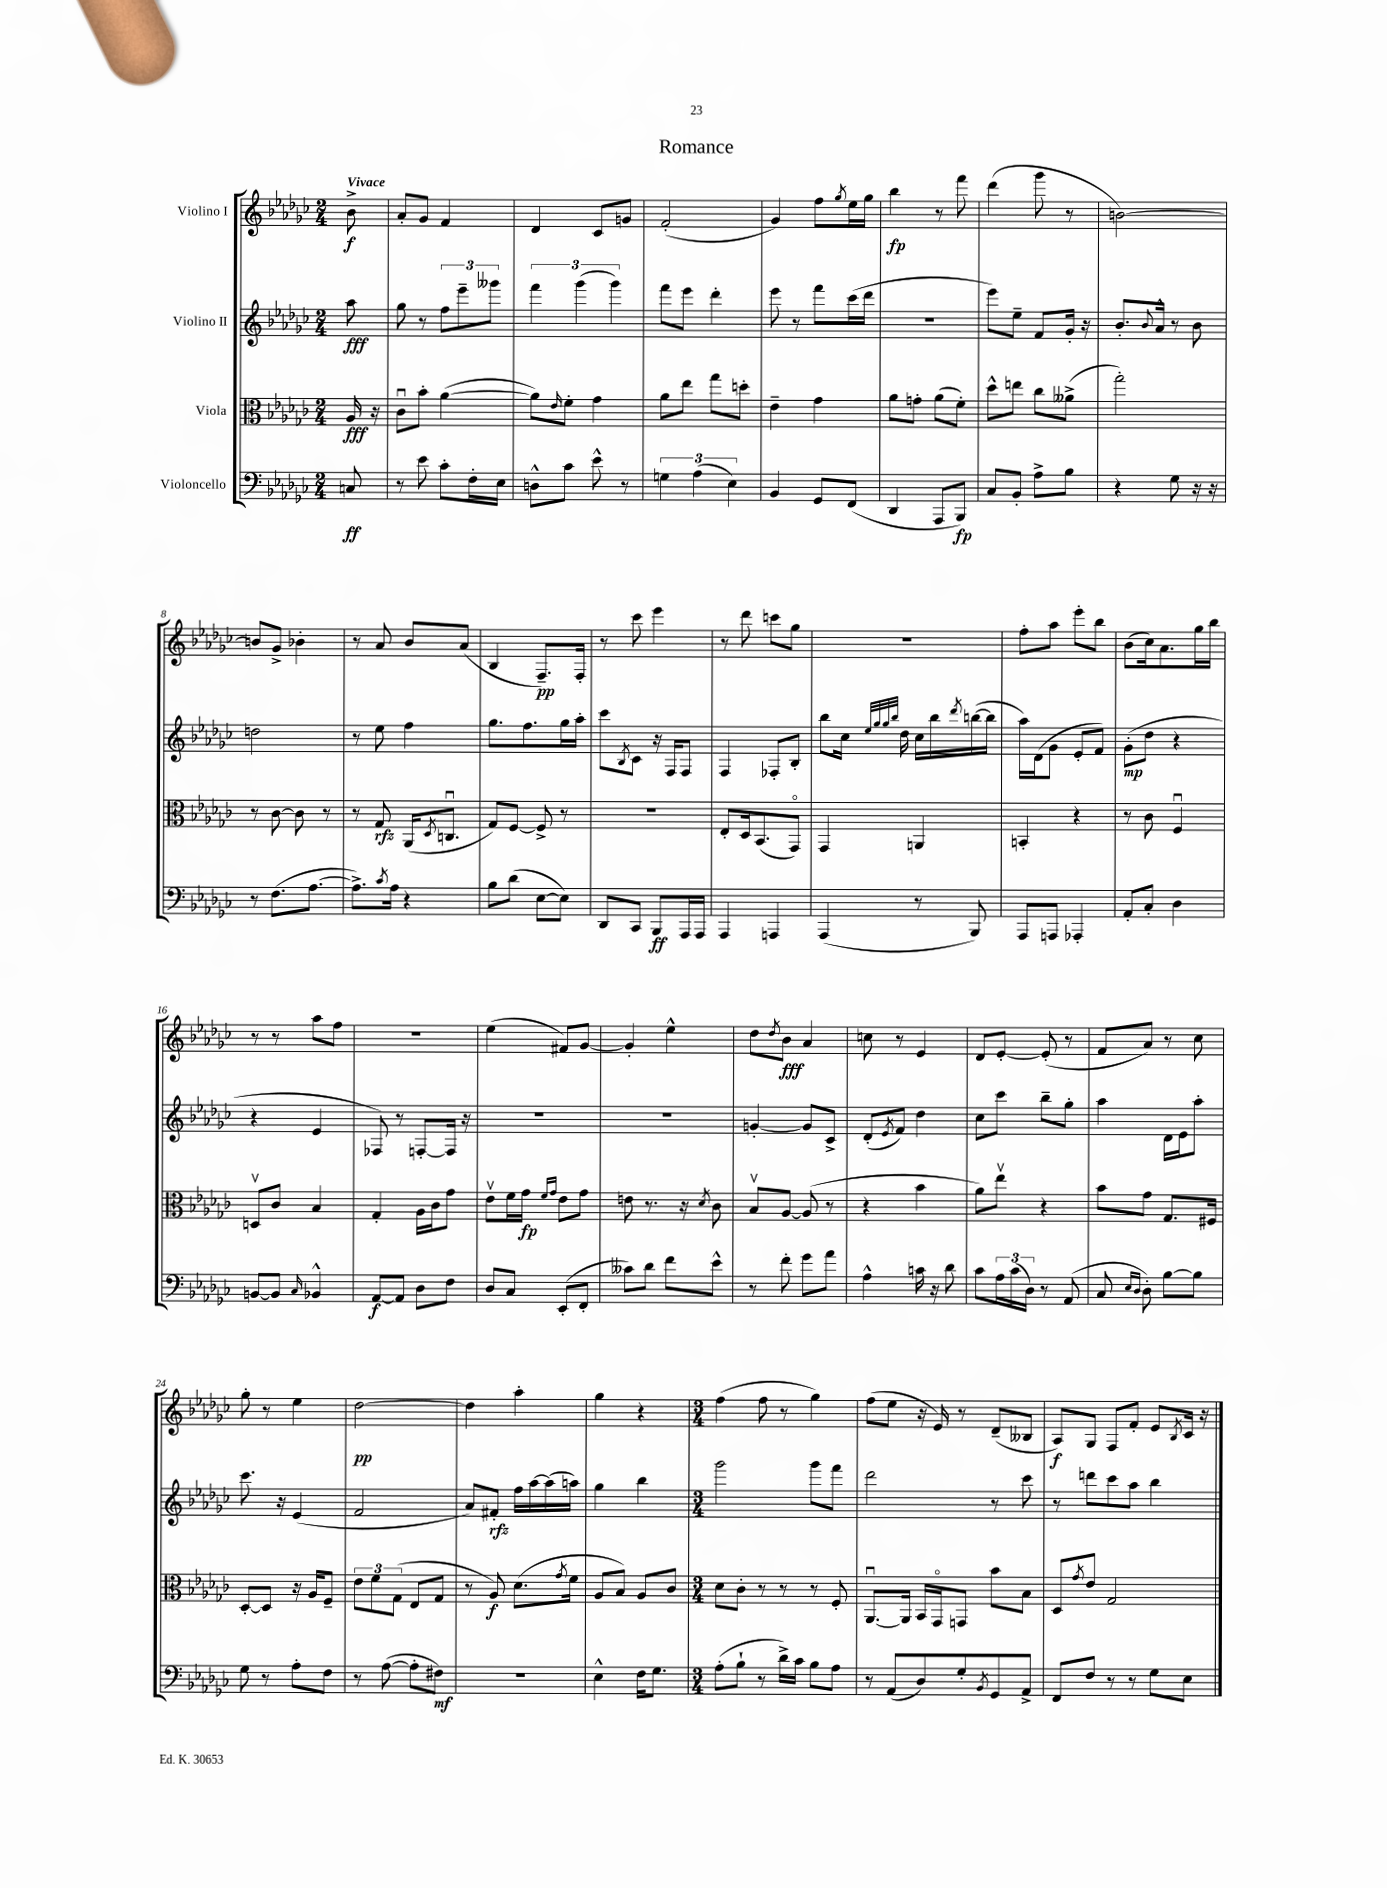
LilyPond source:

\header { title = "Romance" }
<<
\new StaffGroup <<
\new Staff = "s0" \with { instrumentName = "Violino I" } {
    \clef treble \key ges \major \numericTimeSignature \time 2/4 \partial 8 \tempo "Vivace"
    bes'8->\f |
    aes'8-. ges'8 f'4 |
    des'4 ces'8 g'8 |
    f'2-.( |
    ges'4) f''8 \acciaccatura { ges''8 } ees''16 ges''16 |
    bes''4\fp r8 f'''8 |
    des'''4( ges'''8 r8 |
    b'2~) |
    b'8 ges'8-> bes'4-. |
    r8 aes'8 bes'8 aes'8( |
    bes4 f8.--\pp) f16-. |
    r8 ces'''8 ees'''4 |
    r8 des'''8 c'''8 ges''8 |
    r2 |
    f''8-. aes''8 ees'''8-. bes''8 |
    bes'8( ces''16) aes'8. ges''16 bes''16 |
    r8 r8 aes''8 f''8 |
    R2 |
    ees''4( fis'8) ges'8~ |
    ges'4-. ees''4-^ |
    des''8 \acciaccatura { des''8 } bes'8\fff aes'4 |
    c''8 r8 ees'4 |
    des'8 ees'8~-. ees'8-.( r8 |
    f'8 aes'8) r8 ces''8 |
    ges''8-. r8 ees''4 |
    des''2~\pp |
    des''4 aes''4-. |
    ges''4 r4 |
    \numericTimeSignature \time 3/4 f''4( f''8 r8 ges''4) |
    f''8( ees''8 r16 ees'16) r8 des'8--( beses8 |
    aes8\f) ges8 f8 f'8-. ees'8 \acciaccatura { bes8 } ces'16 r16 \bar "|." |
}
\new Staff = "s1" \with { instrumentName = "Violino II" } {
    \clef treble \key ges \major \numericTimeSignature \time 2/4 \partial 8
    aes''8\fff |
    ges''8 r8 \tuplet 3/2 { f''8 ees'''8-- geses'''8 } |
    \tuplet 3/2 { f'''4 ges'''4( ges'''4) } |
    f'''8 ees'''8 des'''4-. |
    ees'''8 r8 f'''8 ces'''16( des'''16 |
    R2 |
    ees'''8) ees''8-- f'8 ges'16-. r16 |
    bes'8.-. \appoggiatura { bes'8 } aes'16-^ r8 bes'8 |
    d''2 |
    r8 ees''8 f''4 |
    ges''8. f''8. ges''16 aes''16-. |
    ces'''8 \acciaccatura { bes8 } ces'8 r16 f16 f8 |
    f4 fes8-. bes8-. |
    bes''8 ces''16 \grace { ees''32 ges''32 ges''32 bes''32 } des''16 ces''16 bes''16 \acciaccatura { des'''8 } b''16~( b''16 |
    aes''16) des'16( ges'8 ees'8-. f'8) |
    ges'8-.\mp( des''8 r4 |
    r4 ees'4 |
    fes8) r8 f8~-. f16 r16 |
    R2 |
    R2 |
    g'4~-. g'8 ces'8-> |
    des'8-.( \acciaccatura { ees'8 } f'8) des''4 |
    ces''8 ces'''8 bes''8-- ges''8-. |
    aes''4 des'16 ees'16 aes''8-. |
    ces'''8. r16 ees'4( |
    f'2 |
    aes'8) fis'8-.\rfz f''16 aes''16~ aes''16( a''16) |
    ges''4 bes''4 |
    \numericTimeSignature \time 3/4 ges'''2 ges'''8 f'''8 |
    des'''2 r8 ces'''8 |
    r8 d'''8 ces'''8 aes''8 bes''4 \bar "|." |
}
\new Staff = "s2" \with { instrumentName = "Viola" } {
    \clef alto \key ges \major \numericTimeSignature \time 2/4 \partial 8
    aes16\fff r16 |
    ces'8\downbow bes'8-. aes'4~( |
    aes'8) \grace { ees'16 } f'8-. ges'4 |
    aes'8 ees''8 ges''8 d''8-. |
    ees'4-- ges'4 |
    aes'8 g'8-. aes'8( f'8-.) |
    des''8-^ e''8 ces''8 aeses'8->( |
    ges''2-.) |
    r8 ces'8~ ces'8 r8 |
    r8 ges8\rfz aes,16( \acciaccatura { des8 } c8.\downbow |
    ges8) f8~ f8-> r8 |
    R2 |
    ees8-. des16 bes,8.( ges,8\flageolet) |
    ges,4 a,4 |
    b,4-. r4 |
    r8 ces'8 f4\downbow |
    d8\upbow ces'8 bes4 |
    ges4-. aes16 ces'16 ges'8 |
    ees'8\upbow f'16 ges'16\fp \grace { f'16 ges'16 } ees'8 ges'8 |
    e'8 r8. r16 \acciaccatura { des'8 } ces'8 |
    bes8\upbow aes8~ aes8( r8 |
    r4 bes'4 |
    aes'8) ees''8\upbow r4 |
    bes'8 ges'8 ges8. fis16 |
    des8~-. des8 r16 aes16 f8-- |
    \tuplet 3/2 { ees'8 f'8 ges8( } ees8 ges8 |
    r8 aes8\f) des'8.( \acciaccatura { ges'8 } f'16 |
    aes8 bes8) aes8 ces'8 |
    \numericTimeSignature \time 3/4 des'8 ces'8-. r8 r8 r8 f8-. |
    aes,8.~\downbow aes,16 bes,16 ges,16\flageolet g,8 bes'8 bes8 |
    des8 \acciaccatura { ges'8 } ees'8 ges2 \bar "|." |
}
\new Staff = "s3" \with { instrumentName = "Violoncello" } {
    \clef bass \key ges \major \numericTimeSignature \time 2/4 \partial 8
    c8\ff |
    r8 ees'8 ces'8-. f16-. ees16 |
    d8-^ ces'8 ees'8-^ r8 |
    \tuplet 3/2 { g4 aes4( ees4) } |
    bes,4 ges,8 f,8( |
    des,4 aes,,8 bes,,8\fp) |
    ces8 bes,8-. aes8-> bes8 |
    r4 ges8 r16 r16 |
    r8 f8.( aes8.~ |
    aes8.->) \acciaccatura { ces'8 } aes16 r4 |
    bes8 des'8( ees8~ ees8) |
    des,8 ces,8 bes,,8\ff aes,,16 aes,,16 |
    aes,,4 a,,4 |
    aes,,4( r8 bes,,8) |
    aes,,8 a,,8 aes,,4-. |
    aes,8-. ces8-. des4 |
    b,8~ b,8 \grace { ces16 } bes,4-^ |
    aes,8~\f aes,8 des8 f8 |
    des8 ces8 ees,8-.( f,8-. |
    ceses'8) des'8 f'8 ees'8-^ |
    r8 f'8-. ges'8 aes'8 |
    aes4-^ c'16 r16 des'8 |
    ces'8 \tuplet 3/2 { aes16 ces'16( des16) } r8 aes,8( |
    ces8 \grace { ees16 des16 } des8-.) bes8~ bes8 |
    ges8 r8 aes8-. f8 |
    r8 aes8~( aes8-. fis8\mf) |
    r2 |
    ees4-^ f16 ges8. |
    \numericTimeSignature \time 3/4 aes8-.( bes8-! r8 des'16->) ces'16 bes8 aes8 |
    r8 aes,8( des8) ges8-. \acciaccatura { bes,8 } ges,8 aes,8-> |
    f,8 f8 r8 r8 ges8 ees8 \bar "|." |
}
>>
>>
